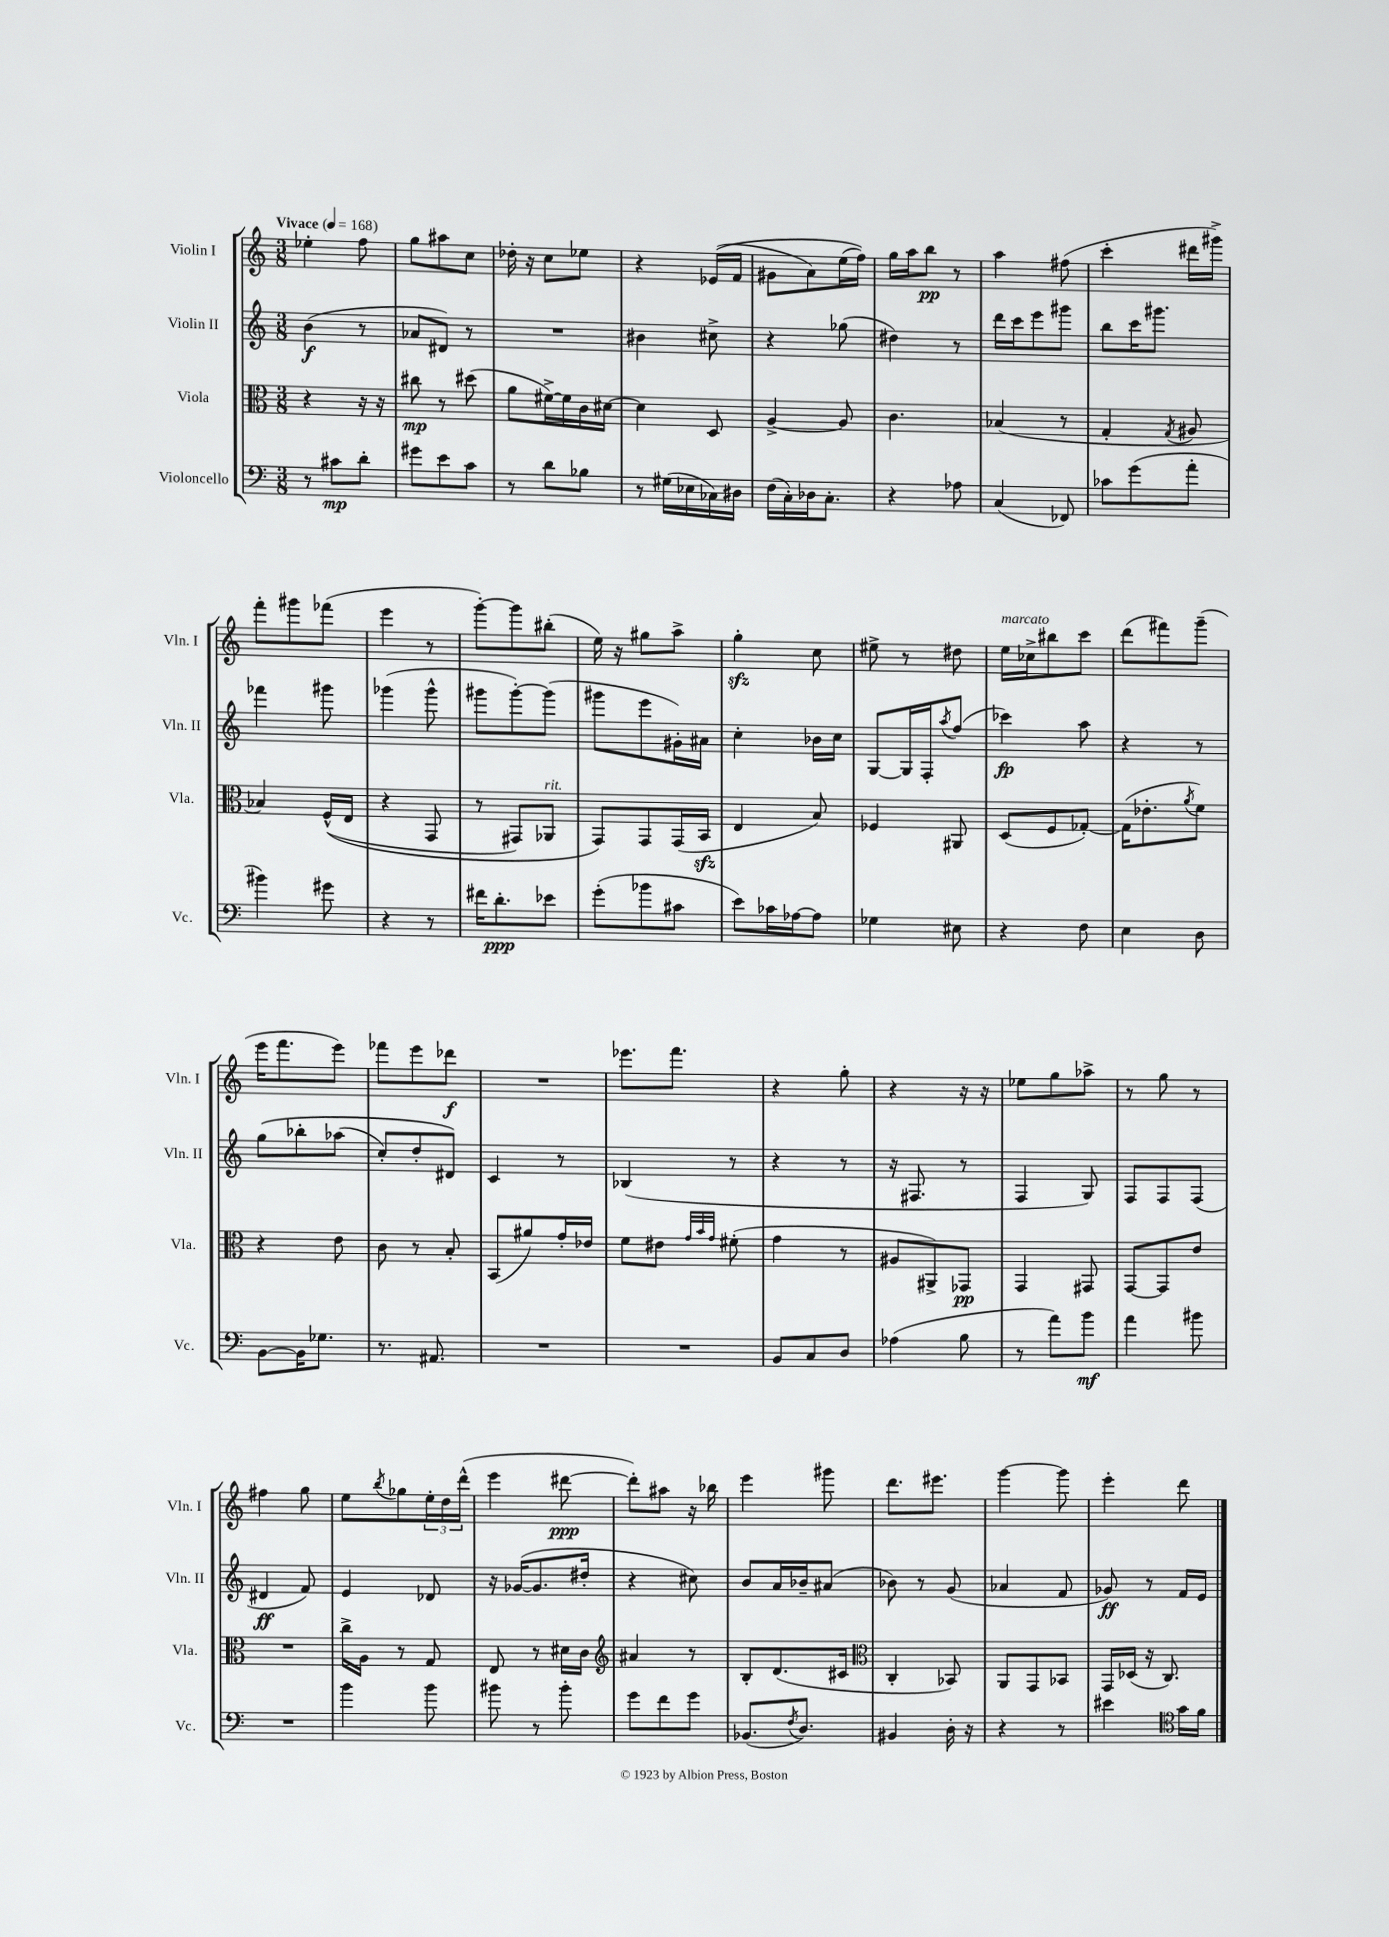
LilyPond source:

<<
\new StaffGroup <<
\new Staff = "s0" \with { instrumentName = "Violin I" shortInstrumentName = "Vln. I" } {
    \clef treble \key c \major \numericTimeSignature \time 3/8 \tempo "Vivace" 4 = 168
    ees''4-. f''8 |
    g''8 ais''8 c''8 |
    des''16-. r16 c''8 ees''8 |
    r4 ees'16(\( f'16 |
    gis'8 a'8) e''16( f''16)\) |
    g''16 a''16 b''8\pp r8 |
    a''4 fis''8( |
    c'''4-. dis'''16 gis'''16->) |
    f'''8-. gis'''8 fes'''8( |
    e'''4 r8 |
    g'''8~-.) g'''8 bis''8-.( |
    e''16) r16 gis''8 a''8-> |
    g''4-.\sfz c''8 |
    eis''8-> r8 dis''8 |
    e''16^\markup { \italic "marcato" } ces''16-> bis''8 c'''8 |
    d'''8( fis'''8) g'''8--( |
    e'''16 f'''8. e'''8) |
    fes'''8 e'''8 des'''8\f |
    R4. |
    ees'''8. f'''8. |
    r4 g''8-. |
    r4 r16 r16 |
    ees''8 g''8 aes''8-> |
    r8 g''8 r8 |
    fis''4 g''8 |
    e''8 \acciaccatura { b''8 } ges''8 \tuplet 3/2 { e''16-. d''16 d'''16-^( } |
    e'''4 dis'''8~\ppp |
    dis'''8-.) ais''8 r16 bes''16 |
    e'''4 gis'''8 |
    d'''8. eis'''8. |
    g'''4~ g'''8 |
    e'''4-. d'''8 \bar "|." |
}
\new Staff = "s1" \with { instrumentName = "Violin II" shortInstrumentName = "Vln. II" } {
    \clef treble \key c \major \numericTimeSignature \time 3/8
    b'4\f( r8 |
    aes'8 dis'8) r8 |
    R4. |
    bis'4 cis''8-> |
    r4 ges''8( |
    dis''4) r8 |
    d'''16 c'''16 e'''8 gis'''8 |
    b''8 c'''16 gis'''8. |
    fes'''4 gis'''8 |
    ges'''4( ges'''8-^ |
    gis'''8 gis'''8~-.) gis'''8( |
    gis'''8 e'''8 gis'16-.) ais'16 |
    c''4-. bes'16 c''16 |
    g8~ g16 f16-. \acciaccatura { a''8 } f''8( |
    ces'''4\fp) a''8 |
    r4 r8 |
    g''8\( bes''8-. aes''8( |
    c''8-.) d''8-. dis'8\) |
    c'4 r8 |
    bes4( r8 |
    r4 r8 |
    r16 fis8. r8 |
    f4 g8) |
    f8 f8 f8( |
    dis'4\ff f'8) |
    e'4 des'8 |
    r16 ges'16~( ges'8. dis''16-. |
    r4 cis''8) |
    b'8 a'16 bes'16-- ais'8( |
    bes'8) r8 g'8( |
    aes'4 f'8 |
    ges'8\ff) r8 f'16 e'16 \bar "|." |
}
\new Staff = "s2" \with { instrumentName = "Viola" shortInstrumentName = "Vla." } {
    \clef alto \key c \major \numericTimeSignature \time 3/8
    r4 r16 r16 |
    cis''8\mp r8 dis''8( |
    a'8 fis'16~->) fis'16 c'16 dis'16~ |
    dis'4 d8 |
    a4~-> a8 |
    c'4. |
    bes4( r8 |
    g4-. \acciaccatura { g8 } ais8 |
    bes4) f16-^(\( e16 |
    r4 g,8 |
    r8 gis,8) aes,8^\markup { \italic "rit." } |
    g,8\) g,8 g,16( b,16\sfz |
    e4 b8) |
    fes4 ais,8 |
    d8( f8 ges8~-.) |
    ges16( ees'8.-. \acciaccatura { a'8 } f'8) |
    r4 e'8 |
    c'8 r8 b8-. |
    b,8( ais'8) g'16-. ees'16 |
    f'8 eis'8 \grace { g'32 b'32 g'32 } fis'8-.( |
    g'4 r8 |
    ais8 ais,8->) ges,8\pp |
    g,4 gis,8 |
    g,8~ g,8 e'8 |
    R4. |
    c''16-> a16 r8 g8 |
    e8 r8 dis'16 c'16 |
    \clef treble ais'4 r8 |
    b8-. d'8.( cis'16 |
    \clef alto c4-. bes,8) |
    a,8 g,8 bes,8 |
    g,16 des16( r16 c8.) \bar "|." |
}
\new Staff = "s3" \with { instrumentName = "Violoncello" shortInstrumentName = "Vc." } {
    \clef bass \key c \major \numericTimeSignature \time 3/8
    r8 cis'8\mp d'8-. |
    gis'8 e'8 c'8 |
    r8 d'8 bes8 |
    r8 gis16( ees16 ces16) dis16 |
    f16( c16-.) des16 c8.-. |
    r4 aes8 |
    c4( fes,8) |
    ces'8 g'8( a'8-. |
    bis'4) gis'8 |
    r4 r8 |
    fis'16 d'8.-.\ppp ees'8 |
    g'8-.( bes'8 cis'8 |
    e'8) ces'16 aes16~ aes8 |
    ges4 eis8 |
    r4 f8 |
    e4 d8 |
    b,8~ b,16 ges8. |
    r8. ais,8. |
    R4. |
    R4. |
    b,8 c8 d8 |
    aes4( b8 |
    r8 a'8) b'8\mf |
    a'4 bis'8 |
    R4. |
    b'4 b'8 |
    bis'8 r8 bis'8-. |
    g'8 f'8 g'8 |
    bes,8.( \acciaccatura { f8 } d8.) |
    bis,4 d16-. r16 |
    r4 r8 |
    eis'4 \clef tenor g'16 f'16 \bar "|." |
}
>>
>>
\layout { \context { \Score \remove "Bar_number_engraver" } }
